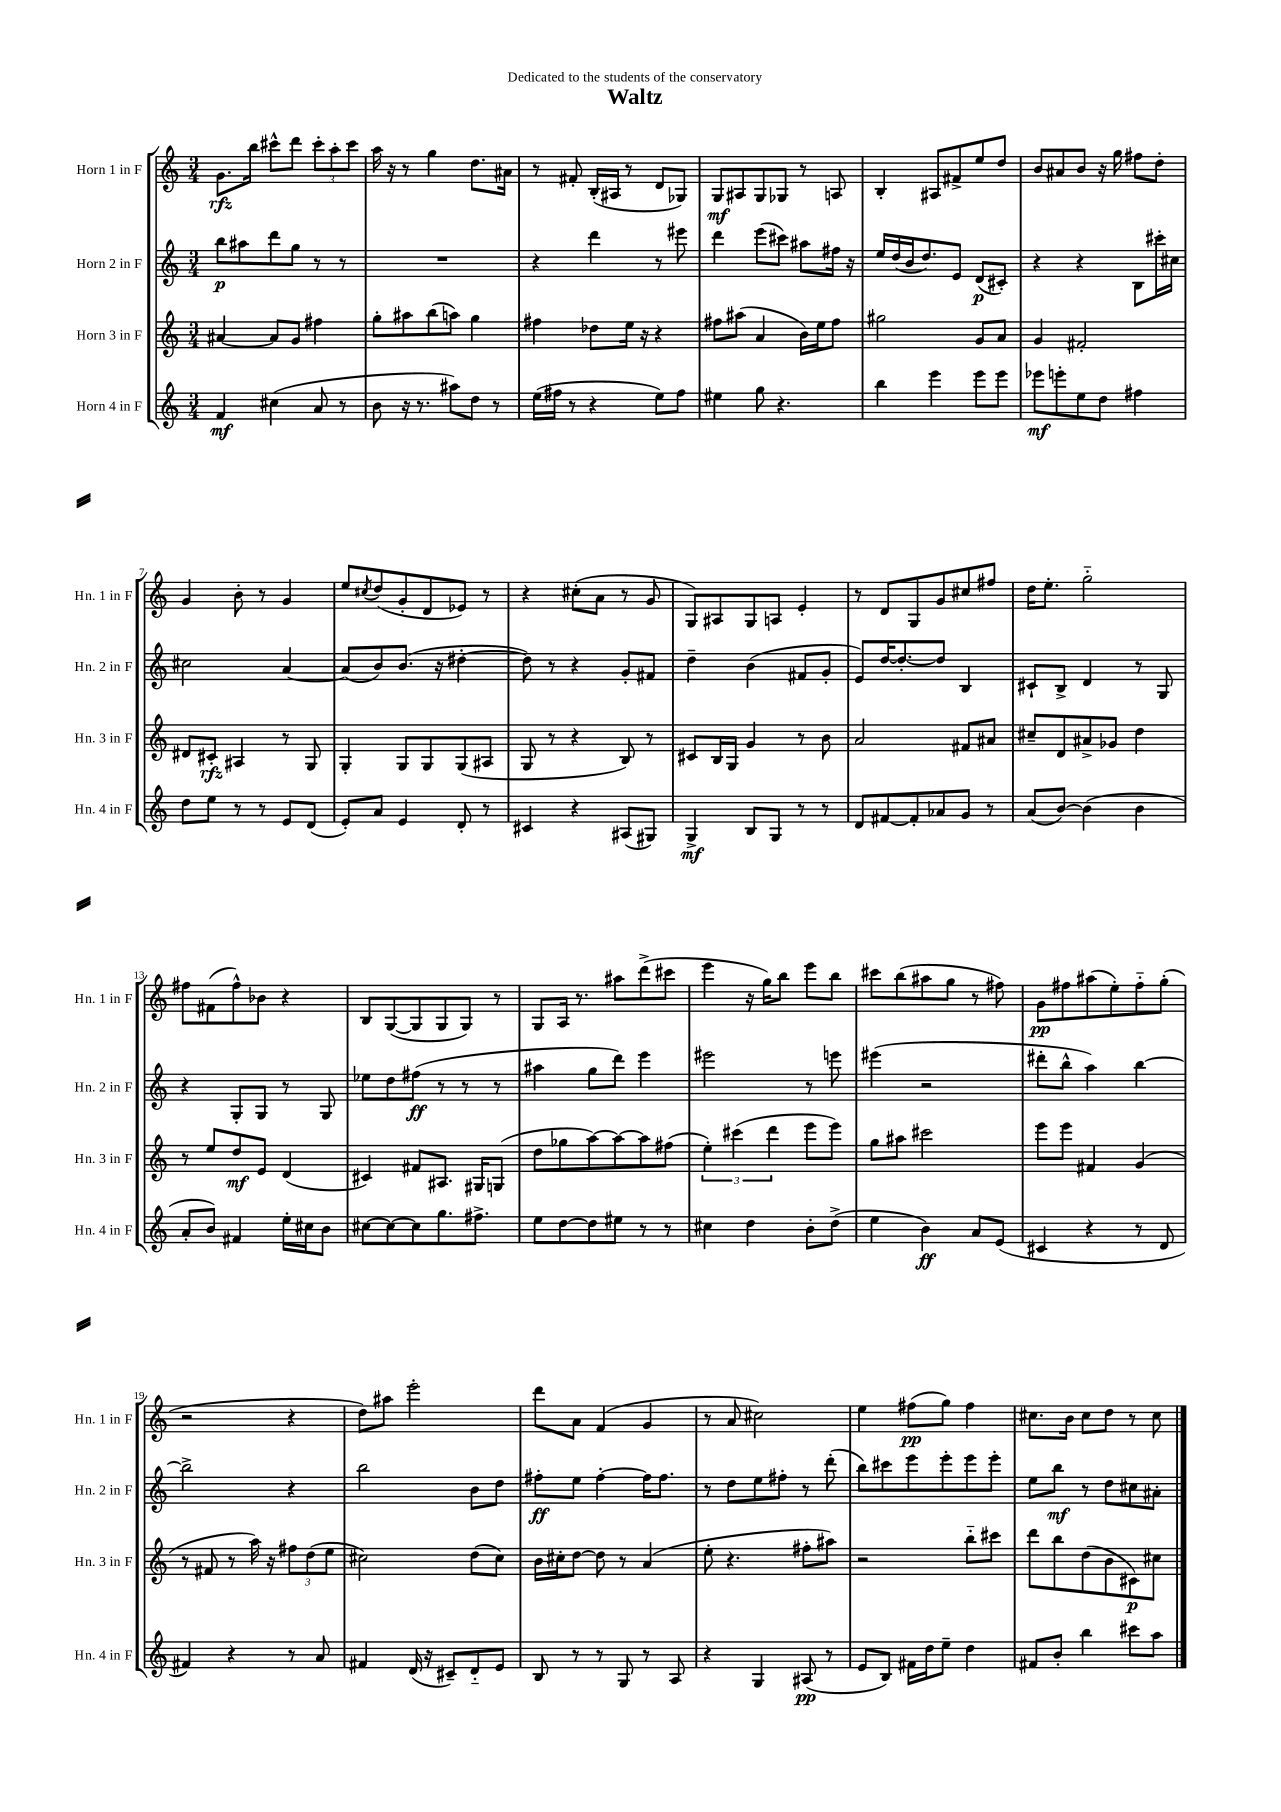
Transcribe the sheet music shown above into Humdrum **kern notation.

**kern	**dynam	**kern	**dynam	**kern	**dynam	**kern	**dynam
*part4	*part4	*part3	*part3	*part2	*part2	*part1	*part1
*staff4	*staff4	*staff3	*staff3	*staff2	*staff2	*staff1	*staff1
*I"Horn 4 in F	*	*I"Horn 3 in F	*	*I"Horn 2 in F	*	*I"Horn 1 in F	*
*I'Hn. 4 in F	*	*I'Hn. 3 in F	*	*I'Hn. 2 in F	*	*I'Hn. 1 in F	*
*clefG2	*	*clefG2	*	*clefG2	*	*clefG2	*
*k[]	*	*k[]	*	*k[]	*	*k[]	*
*M3/4	*	*M3/4	*	*M3/4	*	*M3/4	*
=1	=1	=1	=1	=1	=1	=1	=1
4f/	mf	[4a#X/	.	8bb\L	p	8.g\L	rfz
.	.	.	.	8aa#X\	.	.	.
.	.	.	.	.	.	16bb\Jk	.
(4cc#X\	.	8a#/L]	.	8ddd\	.	8ccc#X^^\L	.
.	.	8g/J	.	8gg\J	.	8ddd\J	.
8a/	.	4ff#X\	.	8r	.	12ccc#'\L	.
.	.	.	.	.	.	12aa'\	.
8r	.	.	.	8r	.	.	.
.	.	.	.	.	.	12ccc#\J	.
=2	=2	=2	=2	=2	=2	=2	=2
8b\	.	8gg'\L	.	2.r	.	16aa\	.
.	.	.	.	.	.	16r	.
16r	.	8aa#X\	.	.	.	8r	.
8.r	.	.	.	.	.	.	.
.	.	(8bb\	.	.	.	4gg\	.
8aa#X\L)	.	8aan\J)	.	.	.	.	.
8dd\J	.	4gg\	.	.	.	8.dd\L	.
8r	.	.	.	.	.	.	.
.	.	.	.	.	.	16a#X\Jk	.
=3	=3	=3	=3	=3	=3	=3	=3
(16ee\LL	.	4ff#X\	.	4r	.	8r	.
16ff#X\JJ	.	.	.	.	.	.	.
8r	.	.	.	.	.	8f#X'/	.
4r	.	8dd-X\L	.	4ddd\	.	(16B'/LL	.
.	.	.	.	.	.	16A#X/JJ	.
.	.	16ee\Jk	.	.	.	8r	.
.	.	16r	.	.	.	.	.
8ee\L)	.	4r	.	8r	.	8d/L	.
8ff#\J	.	.	.	8eee#X\	.	8G-X/J)	.
=4	=4	=4	=4	=4	=4	=4	=4
4ee#X\	.	8ff#X\L	.	4ddd\	.	8G/L	mf
.	.	(8aa#X\J	.	.	.	8A#X/	.
8gg\	.	4a/	.	(8eee\L	.	8G/	.
4.r	.	.	.	8ccc#X\J)	.	8G-X/J	.
.	.	16b\LL)	.	8aa#X\L	.	8r	.
.	.	16ee\J	.	.	.	.	.
.	.	8ff#\J	.	16ff#X\Jk	.	8An/	.
.	.	.	.	16r	.	.	.
=5	=5	=5	=5	=5	=5	=5	=5
4bb\	.	2gg#X\	.	16ee/LL	.	4B'/	.
.	.	.	.	(16dd/	.	.	.
.	.	.	.	16b/J	.	.	.
.	.	.	.	8.dd/)	.	.	.
4eee\	.	.	.	.	.	8A#X/L	.
.	.	.	.	8e/J	.	8f#X^/	.
8eee\L	.	8g/L	.	(8d/L	p	8ee/	.
8eee\J	.	8a/J	.	8c#X'/J)	.	8dd/J	.
=6	=6	=6	=6	=6	=6	=6	=6
8eee-X\L	mf	4g/	.	4r	.	8b/L	.
8eeen'\	.	.	.	.	.	8a#X/	.
8ee\	.	2f#X'/	.	4r	.	8b/J	.
8dd\J	.	.	.	.	.	16r	.
.	.	.	.	.	.	16gg\	.
4ff#X\	.	.	.	8B\L	.	8ff#X\L	.
.	.	.	.	16ccc#X'\L	.	8dd'\J	.
.	.	.	.	16cc#X\JJ	.	.	.
!!LO:LB:g=z
=7	=7	=7	=7	=7	=7	=7	=7
8dd\L	.	8d#X/L	.	2cc#X\	.	4g/	.
8ee\J	.	8c#X'/J	rfz	.	.	.	.
8r	.	4A#X/	.	.	.	8b'\	.
8r	.	.	.	.	.	8r	.
8e/L	.	8r	.	[4a/	.	4g/	.
(8d/J	.	8G/	.	.	.	.	.
=8	=8	=8	=8	=8	=8	=8	=8
8e'/L)	.	4G'/	.	(8a/L]	.	8ee/L	.
.	.	.	.	.	.	8qcc#X/	.
8a/J	.	.	.	8b/)	.	(8dd/	.
4e/	.	8G/L	.	(8.b/J	.	8g'/	.
.	.	8G/	.	.	.	8d/	.
.	.	.	.	16r	.	.	.
8d'/	.	(8G/	.	[4dd#X'\	.	8e-X/J)	.
8r	.	8A#X/J	.	.	.	8r	.
=9	=9	=9	=9	=9	=9	=9	=9
4c#X/	.	8G/	.	8dd#\])	.	4r	.
.	.	8r	.	8r	.	.	.
4r	.	4r	.	4r	.	(8cc#X'\L	.
.	.	.	.	.	.	8a\J	.
(8A#X/L	.	8B/)	.	8g'/L	.	8r	.
8G#X/J)	.	8r	.	8f#X/J	.	8g/	.
=10	=10	=10	=10	=10	=10	=10	=10
4G^/	mf	8c#X/L	.	4dd~\	.	8G/L)	.
.	.	16B/L	.	.	.	8A#X/	.
.	.	16G/JJ	.	.	.	.	.
8B/L	.	4g/	.	(4b\	.	8G/	.
8G/J	.	.	.	.	.	8An/J	.
8r	.	8r	.	8f#X/L	.	4e'/	.
8r	.	8b\	.	8g'/J	.	.	.
=11	=11	=11	=11	=11	=11	=11	=11
8d/L	.	2a/	.	8e/L)	.	8r	.
[8f#X/	.	.	.	[16dd/K	.	8d/L	.
.	.	.	.	8.dd'/_	.	.	.
8f#'/]	.	.	.	.	.	8G/	.
8a-X/	.	.	.	8dd/J]	.	8g/	.
8g/J	.	8f#X/L	.	4B/	.	8cc#X/	.
8r	.	8a#X/J	.	.	.	8ff#X/J	.
=12	=12	=12	=12	=12	=12	=12	=12
(8a/L	.	8cc#X~/L	.	8c#X`/L	.	16dd\KL	.
.	.	.	.	.	.	8.ee'\J	.
[8b/J)	.	8d/	.	8B^/J	.	.	.
(4b\]	.	8a#X^/	.	4d/	.	2gg\	.
.	.	8g-X/J	.	.	.	.	.
4b\	.	4dd\	.	8r	.	.	.
.	.	.	.	8G/	.	.	.
!!LO:LB:g=z
=13	=13	=13	=13	=13	=13	=13	=13
8a'/L	.	8r	.	4r	.	8ff#X\L	.
8b/J)	.	8ee/L	.	.	.	(8f#X\	.
4f#X/	.	8dd/	mf	8G'/L	.	8ff#^^\)	.
.	.	8e/J	.	8G/J	.	8b-X\J	.
16ee'\LL	.	(4d/	.	8r	.	4r	.
16cc#X\J	.	.	.	.	.	.	.
8b\J	.	.	.	8G/	.	.	.
=14	=14	=14	=14	=14	=14	=14	=14
[8cc#X\L	.	4c#X/)	.	8ee-X\L	.	8B/L	.
8cc#\_	.	.	.	8dd\	.	([8G/	.
8cc#\]	.	8f#X/L	.	(8ff#X\J	ff	8G/]	.
8.gg\	.	8.A#X/J	.	8r	.	8G/	.
.	.	.	.	8r	.	8G/J)	.
8.ff#X^\J	.	16G#X/KL	.	.	.	.	.
.	.	(8Gn/J	.	8r	.	8r	.
=15	=15	=15	=15	=15	=15	=15	=15
8ee\L	.	8dd\L	.	4aa#X\	.	8G/L	.
[8dd\	.	8gg-X\	.	.	.	16A/Jk	.
.	.	.	.	.	.	8.r	.
8dd\]	.	[8aa\)	.	8gg\L	.	.	.
8ee#X\J	.	8aa\_	.	8ddd\J)	.	8aa#X\L	.
8r	.	8aa\]	.	4eee\	.	(8ddd^\	.
8r	.	(8ff#X\J	.	.	.	8ccc#X\J	.
=16	=16	=16	=16	=16	=16	=16	=16
4cc#X\	.	6ee'\)	.	2eee#X\	.	4eee\	.
.	.	(6ccc#X\	.	.	.	.	.
4dd\	.	.	.	.	.	16r	.
.	.	.	.	.	.	16gg\KL)	.
.	.	6ddd\	.	.	.	.	.
.	.	.	.	.	.	8bb\J	.
8b'\L	.	8eee\L	.	8r	.	8eee\L	.
(8dd^\J	.	8eee\J)	.	8eeen\	.	8bb\J	.
=17	=17	=17	=17	=17	=17	=17	=17
4ee\	.	8gg\L	.	(4eee#X\	.	8ccc#X\L	.
.	.	8aa#X\J	.	.	.	(8bb\	.
4b\)	ff	2ccc#X\	.	2r	.	8aa#X\	.
.	.	.	.	.	.	8gg\J	.
8a/L	.	.	.	.	.	8r	.
(8e/J	.	.	.	.	.	8ff#X\)	.
=18	=18	=18	=18	=18	=18	=18	=18
4c#X/	.	8eee\L	.	8ddd#X'\L	.	8g\L	pp
.	.	8eee\J	.	8bb^^\J	.	8ff#X\	.
4r	.	4f#X/	.	4aa\)	.	(8aa#X\	.
.	.	.	.	.	.	8ee'\)	.
8r	.	(4g/	.	[4bb\	.	8ff#\	.
8d/	.	.	.	.	.	(8gg'\J	.
!!LO:LB:g=z
=19	=19	=19	=19	=19	=19	=19	=19
4f#X/)	.	8r	.	2bb^\]	.	2r	.
.	.	8f#X/	.	.	.	.	.
4r	.	8r	.	.	.	.	.
.	.	16aa\)	.	.	.	.	.
.	.	16r	.	.	.	.	.
8r	.	12ff#X\L	.	4r	.	4r	.
.	.	(12dd\	.	.	.	.	.
8a/	.	.	.	.	.	.	.
.	.	12ee\J	.	.	.	.	.
=20	=20	=20	=20	=20	=20	=20	=20
4f#X/	.	2cc#X\)	.	2bb\	.	8dd\L)	.
.	.	.	.	.	.	8aa#X\J	.
(16d/	.	.	.	.	.	2eee'\	.
16r	.	.	.	.	.	.	.
8c#X~/L)	.	.	.	.	.	.	.
8d/	.	(8dd\L	.	8b\L	.	.	.
8e/J	.	8cc#\J)	.	8dd\J	.	.	.
=21	=21	=21	=21	=21	=21	=21	=21
8B/	.	16b\LL	.	8ff#X'\L	ff	8ddd\L	.
.	.	16cc#X'\J	.	.	.	.	.
8r	.	[8dd\J	.	8ee\J	.	8a\J	.
8r	.	8dd\]	.	[4ff#'\	.	(4f/	.
8G/	.	8r	.	.	.	.	.
8r	.	(4a/	.	16ff#\KL]	.	4g/	.
.	.	.	.	8.ff#\J	.	.	.
8A/	.	.	.	.	.	.	.
=22	=22	=22	=22	=22	=22	=22	=22
4r	.	8ee'\	.	8r	.	8r	.
.	.	4.r	.	8dd\L	.	8a/	.
4G/	.	.	.	8ee\	.	2cc#X\)	.
.	.	.	.	8ff#X'\J	.	.	.
(8A#X/	pp	8ff#X'\L	.	8r	.	.	.
8r	.	8aa#X\J)	.	(8ddd'\	.	.	.
=23	=23	=23	=23	=23	=23	=23	=23
8e/L	.	2r	.	8bb\L)	.	4ee\	.
8B/J)	.	.	.	8ccc#X\	.	.	.
16f#X\LL	.	.	.	8eee\	.	(8ff#X\L	pp
16dd\J	.	.	.	.	.	.	.
8ee~\J	.	.	.	8eee'\	.	8gg\J)	.
4dd\	.	8bb\L	.	8eee\	.	4ff#\	.
.	.	8ccc#X\J	.	8eee'\J	.	.	.
=24	=24	=24	=24	=24	=24	=24	=24
8f#X/L	.	8ddd\L	.	8ee\L	.	8.cc#X\L	.
8b'/J	.	8bb\	.	8bb\J	mf	.	.
.	.	.	.	.	.	16b\Jk	.
4bb\	.	(8dd\	.	8r	.	8cc#\L	.
.	.	8b\	.	8dd\L	.	8dd\J	.
8ccc#X\L	.	8c#X\)	p	8cc#X\	.	8r	.
8aa\J	.	8cc#X\J	.	8a#X'\J	.	8cc#\	.
==	==	==	==	==	==	==	==
*-	*-	*-	*-	*-	*-	*-	*-
